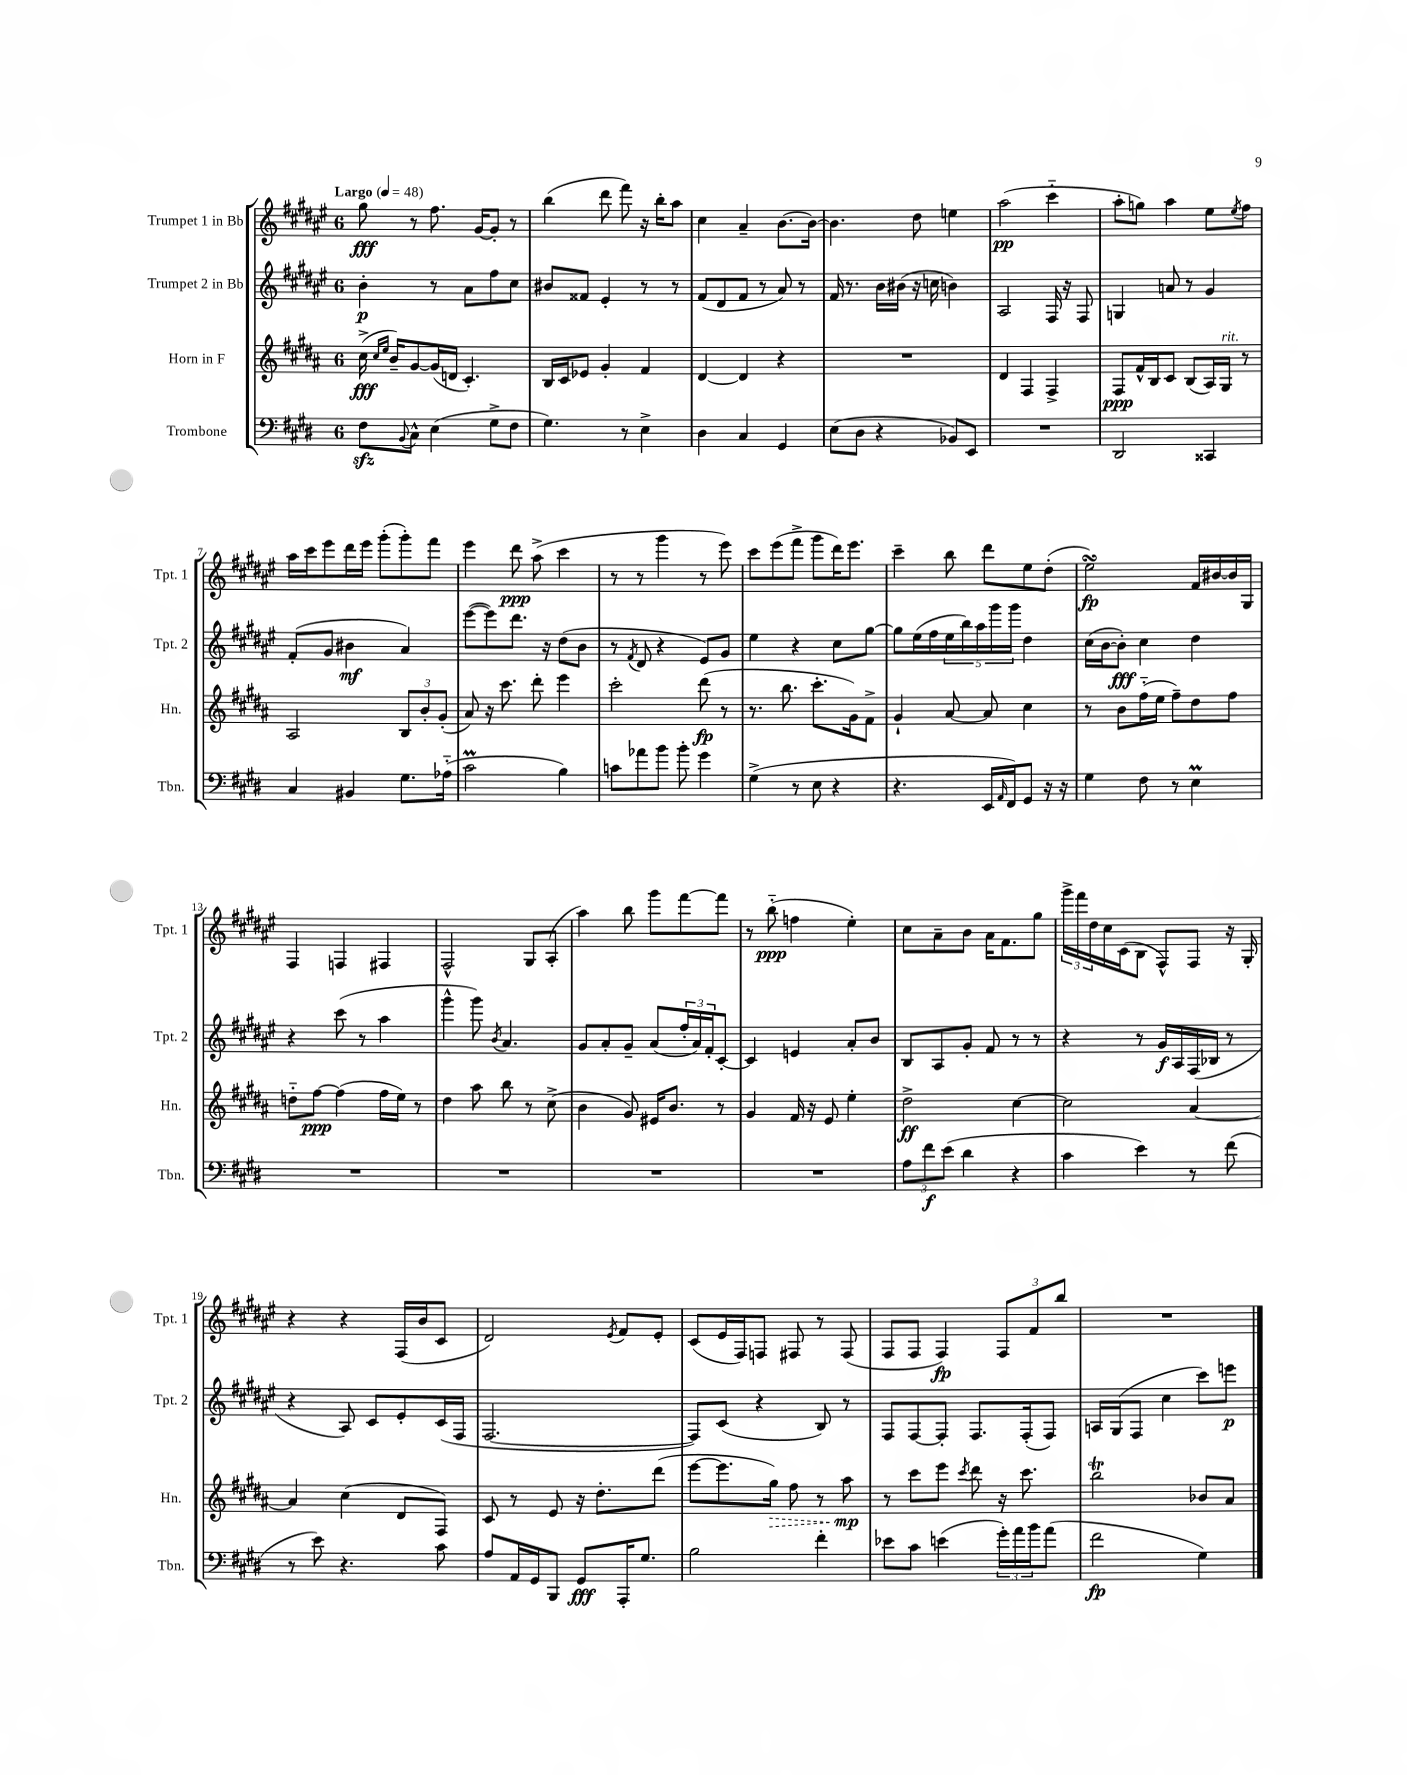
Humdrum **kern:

**kern	**kern	**kern	**kern
*staff4	*staff3	*staff2	*staff1
*clefF4	*clefG2	*clefG2	*clefG2
*k[f#c#g#d#]	*k[f#c#g#d#a#]	*k[f#c#g#d#a#e#]	*k[f#c#g#d#a#e#]
*M6/8	*M6/8	*M6/8	*M6/8
*MM48	*MM48	*MM48	*MM48
8F#	(16cc#^	4b'	8gg#
.	16qqcc#	.	.
.	16qqee	.	.
.	16b~)	.	.
8qqBB	.	.	.
8C#^^	[8g#	.	8r
(4E	(16g#]	8r	8.ff#
.	16d	.	.
.	4.c#')	8a#	.
.	.	.	[16g#
8G#^	.	8ff#	8g#']
8F#	.	8cc#	8r
=	=	=	=
4.G#)	16B	8b#	(4bb
.	16c#	.	.
.	8e-	8f##	.
.	4g#'	4e#'	8ddd#
8r	.	.	8fff#)
4E^	4f#	8r	16r
.	.	.	16bb'
.	.	8r	8aa#
=	=	=	=
4D#	[4d#	(8f#	4cc#
.	.	8d#	.
4C#	4d#]	8f#	4a#~
.	.	8r	.
4GG#	4r	8a#)	[8.b
.	.	8r	.
.	.	.	16b_
=	=	=	=
(8E	2.r	16f#	4.b]
.	.	8.r	.
8D#	.	.	.
4r	.	16b	.
.	.	(16b#	.
.	.	16r	8dd#
.	.	16cc	.
8BB-)	.	4b)	4ee
8EE	.	.	.
=	=	=	=
2.r	4d#	2A#	(2aa#
.	4F#	.	.
.	4F#^	16F#	4ccc#'~
.	.	16r	.
.	.	8F#	.
=	=	=	=
2DD#	8F#	4G	8aa#'
.	16f#^^	.	8gg)
.	16B	.	.
.	8c#	8a	4aa#
.	(8B	8r	.
4CC##	16A#)	4g#	8ee#
.	16G#	.	.
.	.	.	8qee#
.	8r	.	8ff#
=	=	=	=
4C#	2A#	(8f#'	16aa#
.	.	.	16ccc#
.	.	8g#	8eee#
4BB#	.	4b#	16ddd#
.	.	.	16eee#
.	.	.	(8ggg#'
8.G#	12B	4a#)	8ggg#')
.	12b'	.	.
.	.	.	8fff#
.	(12g#'	.	.
(16A-'~	.	.	.
=	=	=	=
2c#	8a#)	([8eee#	4eee#
.	16r	8eee#])	.
.	8.ccc#	.	.
.	.	8.ddd#	8ddd#
.	8ddd#'	.	(8aa#^
.	.	16r	.
4B)	4eee	(8dd#	4ccc#
.	.	8b	.
=	=	=	=
8c	2ccc#'	8r	8r
.	.	8qf#	.
8a-	.	8d#	8r
8b	.	4r	4ggg#
8b'	.	.	.
4g#	(8ddd#	8e#)	8r
.	8r	8g#	8eee#)
=	=	=	=
(4G#^	8.r	4ee#	8ccc#
.	.	.	(8eee#
.	8.bb	.	.
8r	.	4r	8fff#^
8E	8.ccc#'	.	8ggg#
4r	.	8cc#	16ddd#)
.	16g#)	.	8.eee#
.	8f#^	[8gg#	.
=	=	=	=
4.r	4g#`	8gg#]	4ccc#~
.	.	(16ee#	.
.	.	16ff#	.
.	[8a#	20ee#	8bb
.	.	20bb)	.
.	.	20aa#	.
16EE	8a#]	.	8ddd#
.	.	20ggg#	.
16qqAA	.	.	.
16FF#)	.	.	.
.	.	20ggg#	.
8GG#	4cc#	4dd#	8ee#
16r	.	.	(8dd#'
16r	.	.	.
=	=	=	=
4G#	8r	(16cc#	2ee#)
.	.	[16b	.
.	8b	8b'])	.
8F#	(16ff#'~	4cc#	.
.	16ee	.	.
8r	8ff#~)	.	.
4E	8dd#	4dd#	16f#
.	.	.	[16b#
.	8ff#	.	16b#]
.	.	.	16G#
=	=	=	=
2.r	8dd'~	4r	4F#
.	[8ff#	.	.
.	(4ff#]	(8ccc#	4F
.	.	8r	.
.	16ff#	4aa#	4F#
.	16ee)	.	.
.	8r	.	.
=	=	=	=
2.r	4dd#	4ggg#^^	2F#^^
.	8aa#	8ggg#)	.
.	.	8qb	.
.	8bb	4.a#	.
.	8r	.	8G#
.	(8cc#^	.	(8A#'
=	=	=	=
2.r	4b	8g#	4aa#)
.	.	8a#'	.
.	8g#)	8g#~	8bb
.	16e#	(8a#	8ggg#
.	8.b	.	.
.	.	24ff#'	[8fff#
.	.	24a#)	.
.	.	24f#'	.
.	8r	[8c#'	8fff#]
=	=	=	=
2.r	4g#	4c#]	8r
.	.	.	(8bb'~
.	16f#	4e	4ff
.	16r	.	.
.	8e	.	.
.	4ee'	8a#'	4ee#')
.	.	8b	.
=	=	=	=
12A	2dd#^	8B	8cc#
12f#	.	.	.
.	.	8A#	8a#~
(12e	.	.	.
4d#	.	8g#'	8b
.	.	8f#	16a#
.	.	.	8.f#
4r	[4cc#	8r	.
.	.	8r	8gg#
=	=	=	=
4c#	2cc#]	4r	24ggg#^
.	.	.	24fff#
.	.	.	24dd#
.	.	.	16cc#
.	.	.	(16c#
4e)	.	8r	8B
.	.	16g#	8F#^^)
.	.	16A#	.
8r	[4a#	(16F#	8F#
.	.	16B-	.
(8f#	.	8r	16r
.	.	.	16G#'
=	=	=	=
8r	4a#]	4r	4r
8e)	.	.	.
4.r	(4cc#	8A#)	4r
.	.	8c#	.
.	8d#	8e#'	(16F#
.	.	.	16b
8c#	8F#)	(16c#	8c#
.	.	16F#	.
=	=	=	=
8A	8c#	[2.F#	2d#)
16AA	8r	.	.
16GG#	.	.	.
8BBB	8e	.	.
8GG#	16r	.	.
.	8.dd#'	.	.
.	.	.	8qe#
16AAA'	.	.	8f#
8.G#	.	.	.
.	(8ddd#	.	8e#'
=	=	=	=
2B	[8eee	8F#])	(8c#
.	8.eee]	(8c#	16e#
.	.	.	16F#)
.	.	4r	8F
.	16gg#)	.	.
.	8ff#	.	8F#
4f#'	8r	8B)	8r
.	8aa#	8r	(8F#
=	=	=	=
8e-	8r	8F#	8F#
8c#	8ccc#	[8F#	8F#
(4e	8eee	8F#']	4F#)
.	8qccc#	.	.
.	8ddd#	8.F#	.
24g#')	16r	.	12F#
24a	.	.	.
.	8.ccc#	(16F#'	.
24b	.	.	12f#
(8a	.	8F#)	.
.	.	.	12bb
=	=	=	=
2f#	2bb	16A	2.r
.	.	(16G#	.
.	.	8F#	.
.	.	4cc#	.
4G#)	8b-	8ccc#)	.
.	8a#	8eee	.
==	==	==	==
*-	*-	*-	*-
